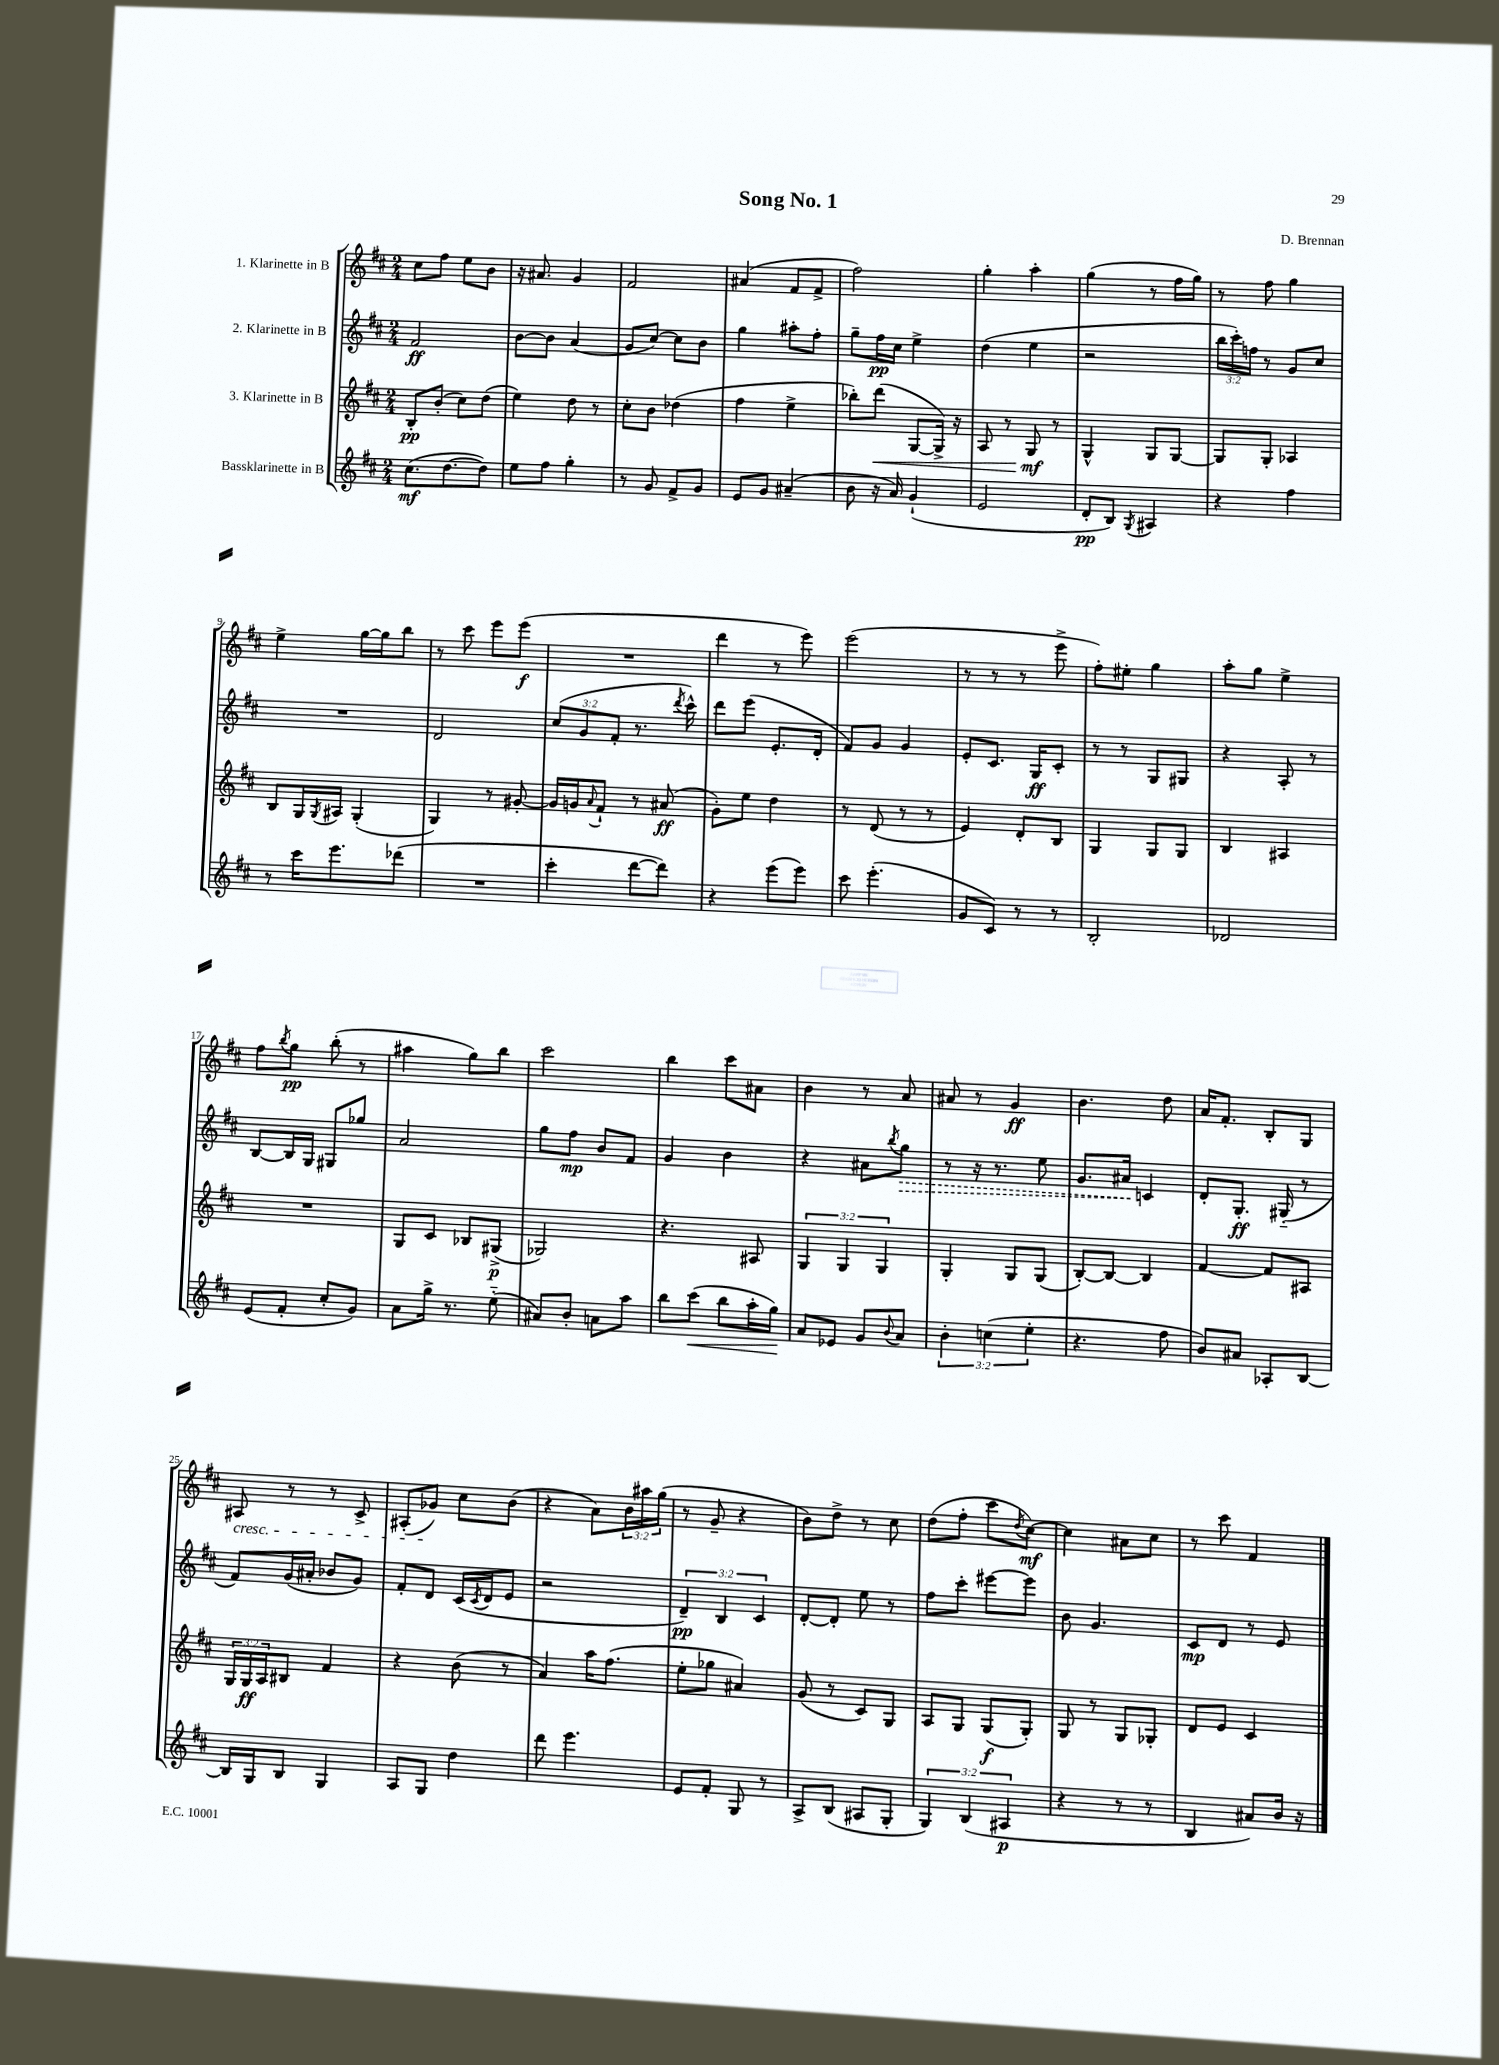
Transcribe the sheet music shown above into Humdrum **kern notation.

**kern	**dynam	**kern	**dynam	**kern	**dynam	**kern	**dynam
*part4	*part4	*part3	*part3	*part2	*part2	*part1	*part1
*staff4	*staff4	*staff3	*staff3	*staff2	*staff2	*staff1	*staff1
*I"Bassklarinette in B	*	*I"3. Klarinette in B	*	*I"2. Klarinette in B	*	*I"1. Klarinette in B	*
*clefG2	*	*clefG2	*	*clefG2	*	*clefG2	*
*k[f#c#]	*	*k[f#c#]	*	*k[f#c#]	*	*k[f#c#]	*
*M2/4	*	*M2/4	*	*M2/4	*	*M2/4	*
=1	=1	=1	=1	=1	=1	=1	=1
(8.cc#\L	mf	8B'/L	pp	2f#/	ff	8cc#\L	.
.	.	(8b'/J	.	.	.	8ff#\J	.
[8.dd\	.	.	.	.	.	.	.
.	.	8cc#\L)	.	.	.	8ee\L	.
8dd\J])	.	(8dd\J	.	.	.	8b\J	.
=2	=2	=2	=2	=2	=2	=2	=2
8ee\L	.	4ee\)	.	[8b\L	.	16r	.
.	.	.	.	.	.	8.a#X/	.
8ff#\J	.	.	.	8b\J]	.	.	.
4gg'\	.	8dd\	.	(4a/	.	4g/	.
.	.	8r	.	.	.	.	.
=3	=3	=3	=3	=3	=3	=3	=3
8r	.	8cc#'\L	.	8g/L	.	2f#/	.
8g/	.	8b\J	.	[8cc#/J)	.	.	.
8f#^/L	.	(4dd-X\	.	8cc#\L]	.	.	.
8g/J	.	.	.	8b\J	.	.	.
=4	=4	=4	=4	=4	=4	=4	=4
8e/L	.	4ff#\	.	4gg\	.	(4a#X/	.
8g/J	.	.	.	.	.	.	.
(4a#X~/	.	4ee^\	.	8aa#X'\L	.	8f#/L	.
.	.	.	.	8ff#'\J	.	8f#^/J	.
=5	=5	=5	=5	=5	=5	=5	=5
8b\	.	8bb-X'\L)	.	8gg~\L	.	2ff#\)	.
!	!	!	!LO:HP:b	!	!	!	!
16r	.	(8ddd\J	<	16ff#\L	pp	.	.
16a/)	.	.	.	16cc#\JJ	.	.	.
(4g`/	.	[8G/L	.	4ee^\	.	.	.
.	.	16G^/Jk])	.	.	.	.	.
.	.	16r	.	.	.	.	.
=6	=6	=6	=6	=6	=6	=6	=6
2e/	.	8A/	.	(4dd\	.	4gg'\	.
.	.	8r	.	.	.	.	.
.	.	8G/	mf	4ee\	.	4aa'\	.
.	.	8r	[	.	.	.	.
=7	=7	=7	=7	=7	=7	=7	=7
8d'/L	pp	4G^^/	.	2r	.	(4gg\	.
8B/J)	.	.	.	.	.	.	.
8qG/	.	.	.	.	.	.	.
4A#X/	.	8G/L	.	.	.	8r	.
.	.	[8G/J	.	.	.	16ff#\LL	.
.	.	.	.	.	.	16gg\JJ)	.
=8	=8	=8	=8	=8	=8	=8	=8
4r	.	8G/L]	.	24bb\LL	.	8r	.
.	.	.	.	24ccc#'\)	.	.	.
.	.	.	.	24ffn\JJ	.	.	.
.	.	8G'/J	.	8r	.	8ff#\	.
4ff#\	.	4A-X/	.	8g/L	.	4gg\	.
.	.	.	.	8cc#/J	.	.	.
!!LO:LB:g=z
=9	=9	=9	=9	=9	=9	=9	=9
8r	.	8B/L	.	2r	.	4ee^\	.
16ccc#\KL	.	16G/L	.	.	.	.	.
.	.	8qG/	.	.	.	.	.
8.eee\	.	16A#X/JJ	.	.	.	.	.
.	.	(4G'/	.	.	.	[16gg\LL	.
.	.	.	.	.	.	16gg\J]	.
(8ddd-X\J	.	.	.	.	.	8bb\J	.
=10	=10	=10	=10	=10	=10	=10	=10
2r	.	4G/)	.	2d/	.	8r	.
.	.	.	.	.	.	8ccc#\	.
.	.	8r	.	.	.	8eee\L	.
.	.	[8g#X'/	.	.	.	(8eee\J	f
=11	=11	=11	=11	=11	=11	=11	=11
4ccc#'\	.	16g#/LL]	.	(12cc#/L	.	2r	.
.	.	16gn/J	.	.	.	.	.
.	.	.	.	12g/	.	.	.
.	.	8qqa/	.	.	.	.	.
.	.	8f#`/J	.	.	.	.	.
.	.	.	.	12f#'/J	.	.	.
[8ddd\L	.	8r	.	8.r	.	.	.
8ddd\J])	.	(8a#X/	ff	.	.	.	.
.	.	.	.	8qddd/	.	.	.
.	.	.	.	16ccc#^^\)	.	.	.
=12	=12	=12	=12	=12	=12	=12	=12
4r	.	8g'\L)	.	8ddd\L	.	4ddd\	.
.	.	8ee\J	.	(8eee\J	.	.	.
(8eee\L	.	4dd\	.	8.e'/L	.	8r	.
8eee\J)	.	.	.	.	.	8eee\)	.
.	.	.	.	16d'/Jk	.	.	.
=13	=13	=13	=13	=13	=13	=13	=13
8ccc#\	.	8r	.	8f#/L)	.	(2eee\	.
(4.eee'\	.	(8d/	.	8g/J	.	.	.
.	.	8r	.	4g/	.	.	.
.	.	8r	.	.	.	.	.
=14	=14	=14	=14	=14	=14	=14	=14
8g/L	.	4e/)	.	8e'/L	.	8r	.
8c#/J)	.	.	.	8.c#/J	.	8r	.
8r	.	8d'/L	.	.	.	8r	.
.	.	.	.	16G/KL	ff	.	.
8r	.	8B/J	.	8c#'/J	.	8eee^\	.
=15	=15	=15	=15	=15	=15	=15	=15
2B'/	.	4G/	.	8r	.	8ff#'\L)	.
.	.	.	.	8r	.	8ee#X'\J	.
.	.	8G/L	.	8G/L	.	4gg\	.
.	.	8G/J	.	8G#X/J	.	.	.
=16	=16	=16	=16	=16	=16	=16	=16
2d-X/	.	4B/	.	4r	.	8aa'\L	.
.	.	.	.	.	.	8gg\J	.
.	.	4A#X/	.	8A'/	.	4ee^\	.
.	.	.	.	8r	.	.	.
!!LO:LB:g=z
=17	=17	=17	=17	=17	=17	=17	=17
(8e/L	.	2r	.	[8B/L	.	8ff#\L	.
.	.	.	.	.	.	8qbb/	.
8f#'/J	.	.	.	16B/L]	.	8gg\J	pp
.	.	.	.	16G/JJ	.	.	.
8cc#'/L	.	.	.	8G#X/L	.	(8bb'\	.
8g/J)	.	.	.	8gg-X/J	.	8r	.
=18	=18	=18	=18	=18	=18	=18	=18
8a\L	.	8G/L	.	2a/	.	4aa#X\	.
16gg^\Jk	.	8c#/J	.	.	.	.	.
8.r	.	.	.	.	.	.	.
.	.	8B-X/L	.	.	.	8gg\L)	.
(8ee\	.	(8G#X^/J	p	.	.	8bb\J	.
=19	=19	=19	=19	=19	=19	=19	=19
8a#X/L)	.	2G-X/)	.	8gg\L	.	2ccc#\	.
8b'/J	.	.	.	8ff#\J	mp	.	.
8an\L	.	.	.	8b/L	.	.	.
8aa\J	.	.	.	8f#/J	.	.	.
=20	=20	=20	=20	=20	=20	=20	=20
8bb\L	.	4.r	.	4g/	.	4bb\	.
!	!LO:HP:b	!	!	!	!	!	!
(8ccc#\J	<	.	.	.	.	.	.
8bb\L	.	.	.	4b\	.	8ccc#\L	.
16aa'\L	.	8A#X/	.	.	.	8a#X\J	.
16gg\JJ)	.	.	.	.	.	.	.
.	[	.	.	.	.	.	.
=21	=21	=21	=21	=21	=21	=21	=21
8a/L	.	6G/	.	4r	.	4b\	.
8e-X/J	.	.	.	.	.	.	.
.	.	6G/	.	.	.	.	.
8g/L	.	.	.	8a#X\L	.	8r	.
.	.	6G/	.	.	.	.	.
8qqb/	.	.	.	8qbb/	.	.	.
!	!	!	!	!	!LO:HP:b	!	!
8a/J	.	.	.	8gg\J	>	8a/	.
=22	=22	=22	=22	=22	=22	=22	=22
6b'\	.	4G'/	.	8r	.	8a#X/	.
.	.	.	.	16r	.	8r	.
(6ccn\	.	.	.	.	.	.	.
.	.	.	.	8.r	.	.	.
.	.	8G/L	.	.	.	4g/	ff
6ee'\	.	.	.	.	.	.	.
.	.	(8G/J	.	8ee\	.	.	.
=23	=23	=23	=23	=23	=23	=23	=23
4.r	.	[8B'/L)	.	8.g/L	.	4.b\	.
.	.	8B/J_	.	.	.	.	.
.	.	.	.	16a#X/Jk	.	.	.
.	.	4B/]	.	4cn/	]	.	.
8ff#\	.	.	.	.	.	8dd\	.
=24	=24	=24	=24	=24	=24	=24	=24
8b/L)	.	[4f#/	.	8d'/L	.	16a/KL	.
.	.	.	.	.	.	8.f#'/J	.
8a#X/J	.	.	.	8.G'/J	ff	.	.
8A-X'/L	.	8f#/L]	.	.	.	8B'/L	.
.	.	.	.	(16G#X/	.	.	.
[8B/J	.	8A#X/J	.	8r	.	8G/J	.
!!LO:LB:g=z
=25	=25	=25	=25	=25	=25	=25	=25
!	!	!	!	!	!	!LO:TX:b:i:t=cresc.	!
16B/LL]	.	24G/LL	.	8f#/L)	.	8A#X/	.
.	.	24G/	ff	.	.	.	.
16G/J	.	.	.	.	.	.	.
.	.	24A/J	.	.	.	.	.
8B/J	.	8B#X/J	.	(16g/L	.	8r	.
.	.	.	.	16a#X'/JJ	.	.	.
4G/	.	4f#/	.	8b-X/L	.	8r	.
.	.	.	.	8g/J)	.	8c#^/	.
=26	=26	=26	=26	=26	=26	=26	=26
8A/L	.	4r	.	8f#'/L	.	(8A#X'/L	.
8G/J	.	.	.	8d/J	.	8g-X/J)	.
4dd\	.	(8b\	.	(16c#/LL	.	8cc#\L	.
.	.	.	.	8qc#/	.	.	.
.	.	.	.	16d/J	.	.	.
.	.	8r	.	8e/J	.	(8b\J	.
=27	=27	=27	=27	=27	=27	=27	=27
8ddd\	.	4a/)	.	2r	.	4r	.
4.eee\	.	.	.	.	.	.	.
.	.	16aa\KL	.	.	.	8a\L)	.
.	.	(8.ff#\J	.	.	.	.	.
.	.	.	.	.	.	24b\L	.
.	.	.	.	.	.	24aa#X\	.
.	.	.	.	.	.	(24gg\JJ	.
=28	=28	=28	=28	=28	=28	=28	=28
8e/L	.	8ee'\L	.	6d~/)	pp	8r	.
8f#'/J	.	8gg-X\J	.	.	.	8g~/	.
.	.	.	.	6B/	.	.	.
8G/	.	4a#X/)	.	.	.	4r	.
.	.	.	.	6c#/	.	.	.
8r	.	.	.	.	.	.	.
=29	=29	=29	=29	=29	=29	=29	=29
8A^/L	.	(8g/	.	[8d'/L	.	8b\L)	.
(8B/J	.	8r	.	8d'/J]	.	8dd^\J	.
8A#X/L	.	8c#/L)	.	8ee\	.	8r	.
8G'/J	.	8G/J	.	8r	.	8cc#\	.
=30	=30	=30	=30	=30	=30	=30	=30
6G/)	.	8A/L	.	8ff#\L	.	(8dd\L	.
.	.	8G/J	.	8ccc#'\J	.	8ff#'\J	.
(6B/	.	.	.	.	.	.	.
.	.	(8G/L	f	[8eee#X\L	.	8ccc#\L	.
6A#X/	p	.	.	.	.	.	.
.	.	.	.	.	.	8qdd/	.
.	.	8G'/J)	.	8eee#\J]	.	[8cc#\J)	mf
=31	=31	=31	=31	=31	=31	=31	=31
4r	.	8G/	.	8b\	.	4cc#\]	.
.	.	8r	.	4.g/	.	.	.
8r	.	8G/L	.	.	.	8a#X\L	.
8r	.	8G-X'/J	.	.	.	8cc#\J	.
=32	=32	=32	=32	=32	=32	=32	=32
4B/	.	8d/L	.	8c#/L	mp	8r	.
.	.	8e/J	.	8d/J	.	8ccc#\	.
8a#X/L)	.	4c#/	.	8r	.	4f#/	.
16b/Jk	.	.	.	8e/	.	.	.
16r	.	.	.	.	.	.	.
==	==	==	==	==	==	==	==
*-	*-	*-	*-	*-	*-	*-	*-
